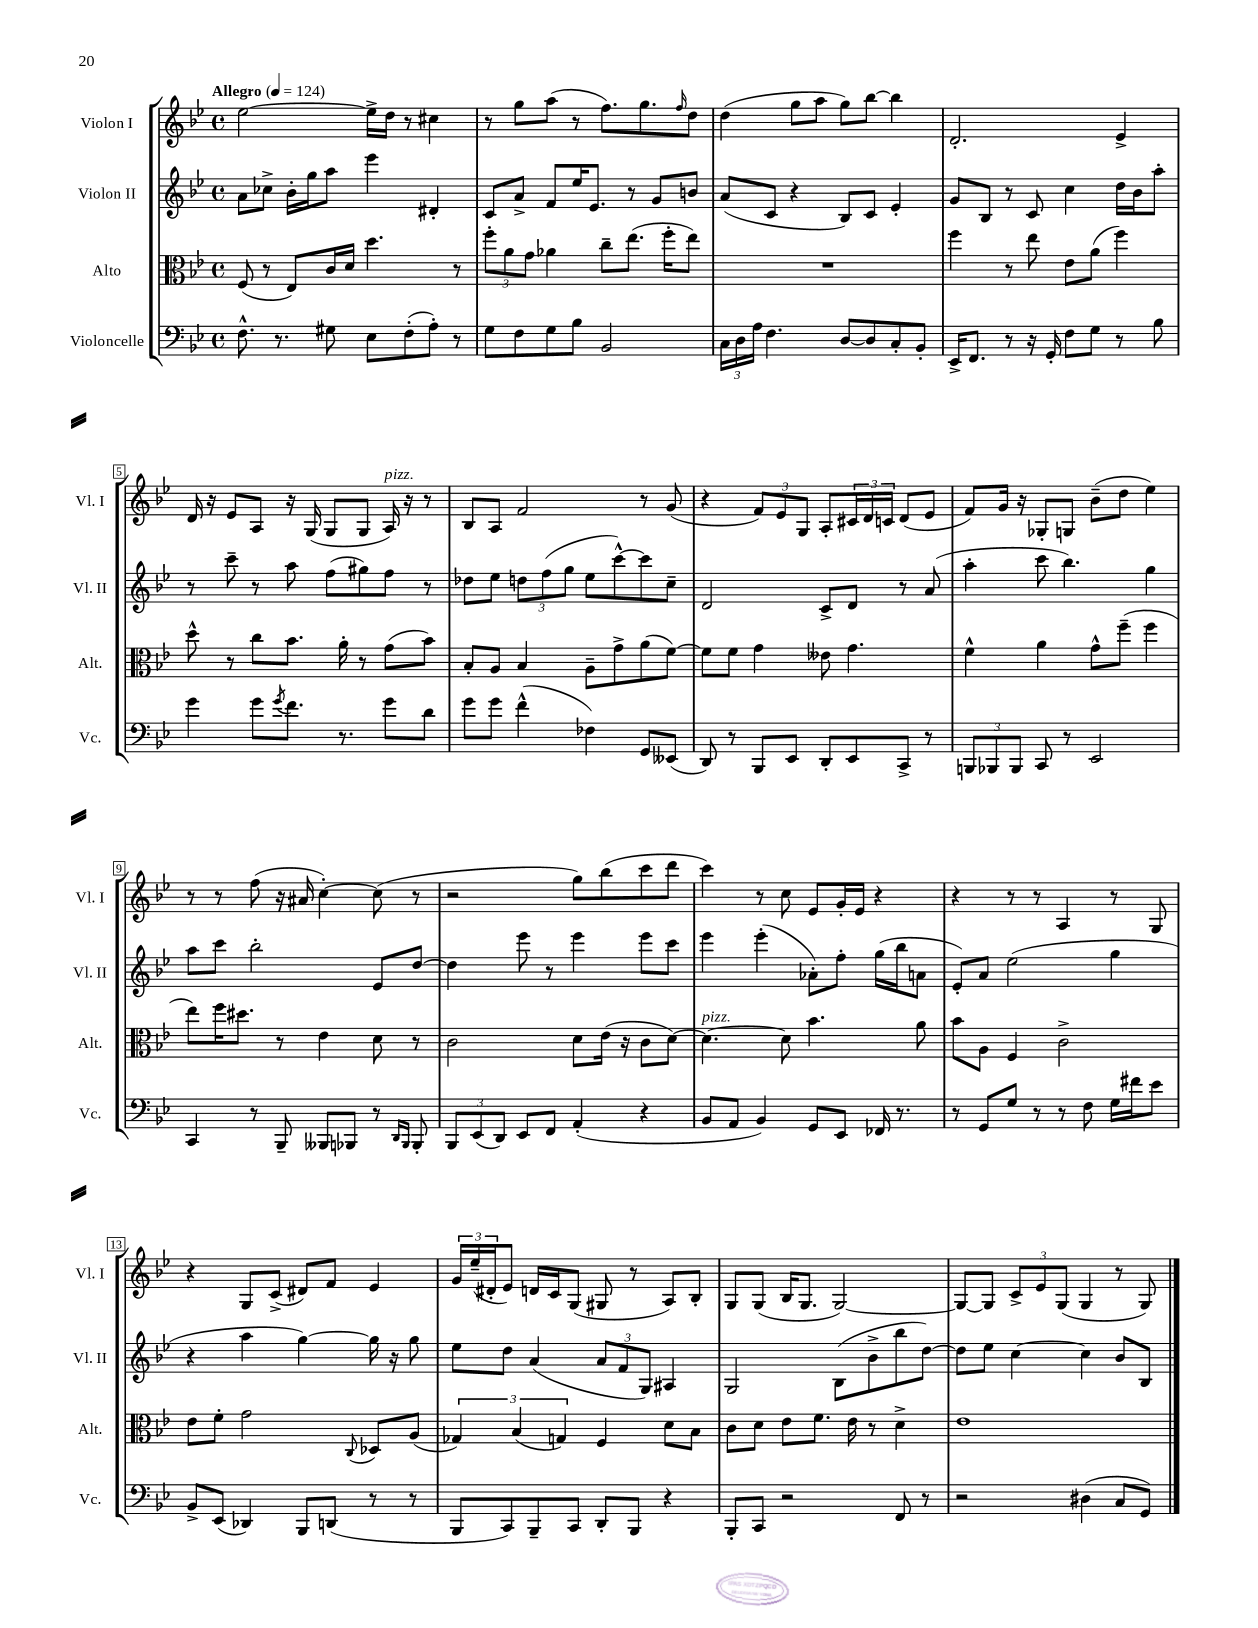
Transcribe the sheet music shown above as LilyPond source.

<<
\new StaffGroup <<
\new Staff = "s0" \with { instrumentName = "Violon I" shortInstrumentName = "Vl. I" } {
    \clef treble \key bes \major \defaultTimeSignature \time 4/4 \tempo "Allegro" 4 = 124
    ees''2~ ees''16-> d''16 r8 cis''4 |
    r8 g''8 a''8( r8 f''8.) g''8. \grace { f''16 } d''8 |
    d''4( g''8 a''8 g''8) bes''8~ bes''4 |
    d'2.-. ees'4-> |
    d'16 r16 ees'8 a8 r16 g16( g8 g8 a16^\markup { \italic "pizz." }) r16 r8 |
    bes8 a8 f'2 r8 g'8( |
    r4 \tuplet 3/2 { f'8) ees'8 g8 } a8-. \tuplet 3/2 { cis'16 d'16 c'16 } d'8( ees'8 |
    f'8) g'16 r16 ges8-. g8 bes'8--( d''8 ees''4) |
    r8 r8 f''8( r16 ais'16 c''4~-.) c''8( r8 |
    r2 g''8) bes''8( c'''8 d'''8 |
    c'''4) r8 c''8 ees'8 g'16-. ees'16 r4 |
    r4 r8 r8 a4 r8 g8 |
    r4 g8 c'8->( dis'8) f'8 ees'4 |
    \tuplet 3/2 { g'16 ees''16--( dis'16-. } ees'8) d'16 c'16 g8( gis8 r8 a8) bes8-. |
    g8 g8( bes16 g8. g2~) |
    g8~ g8 \tuplet 3/2 { c'8-> ees'8 g8( } g4 r8 g8) \bar "|." |
}
\new Staff = "s1" \with { instrumentName = "Violon II" shortInstrumentName = "Vl. II" } {
    \clef treble \key bes \major \defaultTimeSignature \time 4/4
    a'8 ces''8-> bes'16-. g''16 a''8 ees'''4 dis'4-. |
    c'8 a'8-> f'8 ees''16 ees'8. r8 g'8 b'8 |
    a'8( c'8 r4 bes8) c'8 ees'4-. |
    g'8 bes8 r8 c'8 c''4 d''16 bes'16 a''8-. |
    r8 c'''8-- r8 a''8 f''8( gis''8) f''8 r8 |
    des''8 ees''8 \tuplet 3/2 { d''8 f''8( g''8 } ees''8 c'''8~-^) c'''8 c''8-- |
    d'2 c'8-> d'8 r8 a'8( |
    a''4-. c'''8 bes''4.) g''4 |
    a''8 c'''8 bes''2-. ees'8 d''8~ |
    d''4 ees'''8 r8 ees'''4 ees'''8 c'''8 |
    ees'''4 ees'''4-.( aes'8-.) f''8-. g''16( bes''16 a'8 |
    ees'8-.) a'8 ees''2( g''4 |
    r4 a''4 g''4~) g''16 r16 g''8 |
    ees''8 d''8 a'4( \tuplet 3/2 { a'8 f'8 g8) } ais4 |
    g2 bes8( bes'8-> bes''8 d''8~) |
    d''8 ees''8 c''4~ c''4 bes'8 bes8 \bar "|." |
}
\new Staff = "s2" \with { instrumentName = "Alto" shortInstrumentName = "Alt." } {
    \clef alto \key bes \major \defaultTimeSignature \time 4/4
    f8( r8 ees8) c'16 d'16 d''4. r8 |
    \tuplet 3/2 { f''8-. a'8 g'8 } aes'4 c''8-- ees''8.( f''16-. ees''8) |
    R1 |
    f''4 r8 ees''8 ees'8 a'8( f''4) |
    d''8-^ r8 c''8 bes'8. a'16-. r8 g'8( bes'8) |
    bes8-. a8 bes4 a8-- g'8-> a'8( f'8~) |
    f'8 f'8 g'4 eeses'8 g'4. |
    f'4-^ a'4 g'8-^ f''8--( f''4 |
    ees''8) f''16 dis''8. r8 ees'4 d'8 r8 |
    c'2 d'8 ees'16( r16 c'8 d'8~) |
    d'4.~^\markup { \italic "pizz." } d'8 bes'4. a'8 |
    bes'8 a8 f4 c'2-> |
    ees'8 f'8-. g'2 \appoggiatura { c8 } des8 a8( |
    \tuplet 3/2 { ges4) bes4( g4) } f4 d'8 bes8 |
    c'8 d'8 ees'8 f'8. ees'16 r8 d'4-> |
    ees'1 \bar "|." |
}
\new Staff = "s3" \with { instrumentName = "Violoncelle" shortInstrumentName = "Vc." } {
    \clef bass \key bes \major \defaultTimeSignature \time 4/4
    f8.-^ r8. gis8 ees8 f8-.( a8-.) r8 |
    g8 f8 g8 bes8 bes,2 |
    \tuplet 3/2 { c16 d16 a16 } f4. d8~ d8 c8-. bes,8-. |
    ees,16-> f,8. r8 r16 g,16-. f8 g8 r8 bes8 |
    g'4 g'8 \acciaccatura { g'8 } f'8. r8. g'8 d'8 |
    g'8 g'8 f'4-^( fes4) g,8 eeses,8( |
    d,8) r8 bes,,8 ees,8 d,8-. ees,8 c,8-> r8 |
    \tuplet 3/2 { b,,8 bes,,8 bes,,8 } c,8 r8 ees,2 |
    c,4 r8 bes,,8-- beses,,8 bes,,8 r8 \grace { d,16 bes,,16 } bes,,8-. |
    \tuplet 3/2 { bes,,8 ees,8( d,8) } ees,8 f,8 a,4-.( r4 |
    bes,8 a,8 bes,4) g,8 ees,8 fes,16 r8. |
    r8 g,8 g8 r8 r8 f8 g16 fis'16 ees'8 |
    bes,8-> ees,8( des,4) bes,,8 d,8( r8 r8 |
    bes,,8 c,8) bes,,8-- c,8 d,8-. bes,,8 r4 |
    bes,,8-. c,8 r2 f,8 r8 |
    r2 dis4( c8 g,8) \bar "|." |
}
>>
>>
\layout { \context { \Score \override BarNumber.stencil = #(make-stencil-boxer 0.1 0.3 ly:text-interface::print) } }
